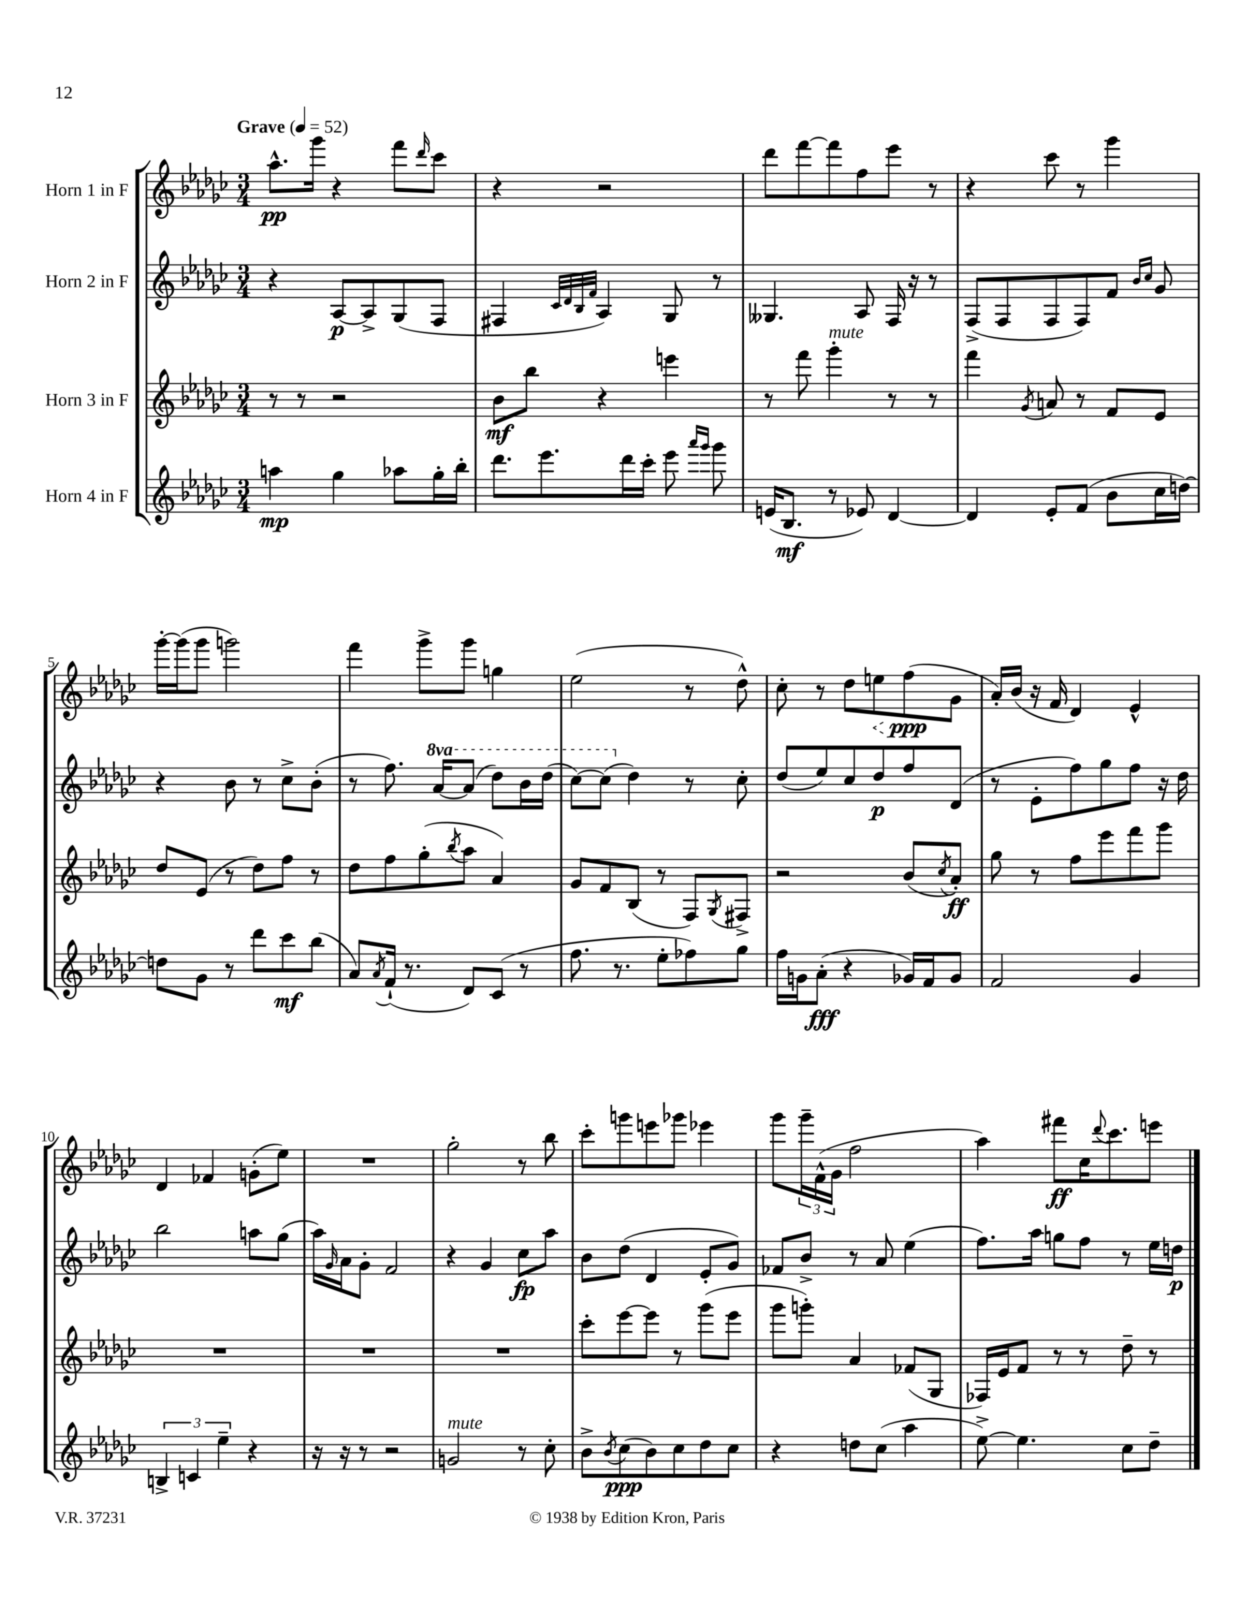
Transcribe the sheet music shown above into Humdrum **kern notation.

**kern	**kern	**kern	**kern
*staff4	*staff3	*staff2	*staff1
*clefG2	*clefG2	*clefG2	*clefG2
*k[b-e-a-d-g-c-]	*k[b-e-a-d-g-c-]	*k[b-e-a-d-g-c-]	*k[b-e-a-d-g-c-]
*M3/4	*M3/4	*M3/4	*M3/4
*MM52	*MM52	*MM52	*MM52
4aa\	8r	4r	8.aa-^^\L
.	8r	.	.
.	.	.	16ggg-\Jk
4gg-\	2r	[8A-/L	4r
.	.	8A-^/]	.
8aa-\L	.	(8G-/	8fff\L
.	.	.	16qqddd-/
16gg-'\L	.	8F/J	8ccc-\J
16bb-'\JJ	.	.	.
=	=	=	=
8.ddd-\L	8b-\L	4F#/	4r
.	8bb-\J	.	.
8.eee-\	.	.	.
.	.	32qqc-/LLL	.
.	.	32qqd-/	.
.	.	32qqB-/	.
.	.	32qqf/JJJ	.
.	4r	4A-/)	2r
16ddd-\L	.	.	.
16ccc-'\JJ	.	.	.
8eee-\	4eee\	8G-/	.
16qqaaa-/LL	.	.	.
16qqggg-/JJ	.	.	.
8ggg-\	.	8r	.
=	=	=	=
(16e/LK	8r	4.G--/	8ddd-\L
8.B-/J	.	.	.
.	8fff\	.	[8fff\
8r	4ggg-'\	.	8fff\]
8e-/)	.	8A-/	8ff\
[4d-/	8r	16F/	8eee-\J
.	.	16r	.
.	8r	8r	8r
=	=	=	=
4d-/]	4fff\	(8F^/L	4r
.	.	8F/	.
.	8qg-/	.	.
8e-'/L	8a/	8F/	8ccc-\
(8f/J	8r	8F/)	8r
8b-\L	8f/L	8f/J	4ggg-\
.	.	16qqb-/LL	.
.	.	16qqcc-/JJ	.
16cc-\L	8e-/J	8g-/	.
[16dd\JJ)	.	.	.
=	=	=	=
8dd\]L	8dd-/L	4r	[16ggg-'\LL
.	.	.	(16ggg-\]J
8g-\J	(8e-/J	.	8ggg-\J
8r	8r	8b-\	2ggg\)
8ddd-\L	8dd-\L)	8r	.
8ccc-\	8ff\J	8cc-^\L	.
(8bb-\J	8r	(8b-'\J	.
=	=	=	=
8a-/L)	8dd-\L	8r	4fff\
8qa-/	.	.	.
(16f`/Jk	8ff\	8.ff\)	.
8.r	.	.	.
.	(8gg-'\	.	8ggg-^\L
.	.	[16aa-/LK	.
.	8qbb-/	.	.
8d-/L)	8aa-\J	(8aa-/]J	8ggg-\J
(8c-/J	4a-/)	8ddd-\L)	4gg\
8r	.	16bb-\L	.
.	.	(16ddd-\JJ	.
=	=	=	=
8.ff\	8g-/L	[8ccc-\L)	(2ee-\
.	8f/	(8ccc-\]J	.
8.r	.	.	.
.	(8B-/J	4dd-\)	.
8ee-'\L	8r	.	.
8ff-\)	8F/L)	8r	8r
.	8qG-/	.	.
8gg-\J	8F#^/J	8cc-'\	8dd-^^\)
=	=	=	=
16ff\LL	2r	(8dd-/L	8cc-'\
16g\J	.	.	.
(8a-'\J	.	8ee-/)	8r
4r	.	8cc-/	8dd-\L
.	.	8dd-/	8ee\
16g-/LL)	(8b-/L	8ff/	(8ff\
16f/J	.	.	.
.	8qcc-/	.	.
8g-/J	8a-'/J)	(8d-/J	8g-\J
=	=	=	=
2f/	8gg-\	8r	16a-'/LL)
.	.	.	(16b-/JJ
.	8r	8e-'\L	16r
.	.	.	16f/
.	8ff\L	8ff\)	4d-/)
.	8eee-\	8gg-\	.
4g-/	8fff\	8ff\J	4e-^^/
.	8ggg-\J	16r	.
.	.	16dd-\	.
=	=	=	=
6B^/	2.r	2bb-\	4d-/
6c/	.	.	.
.	.	.	4f-/
6ee-~\	.	.	.
4r	.	8aa\L	(8g'\L
.	.	(8gg-\J	8ee-\J)
=	=	=	=
16r	2.r	16aa-\LL)	2.r
.	.	16qqg-/	.
16r	.	16a-\J	.
8r	.	8g-'\J	.
2r	.	2f/	.
=	=	=	=
2g/	2.r	4r	2gg-'\
.	.	4g-/	.
8r	.	8cc-\L	8r
8cc-'\	.	8aa-\J	8bb-\
=	=	=	=
8b-^\L	8ccc-'\L	8b-\L	8ccc-'\L
8qb-/	.	.	.
(8cc-\	[8eee-\	(8dd-\J	8ggg\
8b-\)	8eee-\]J	4d-/	8eee\
8cc-\	8r	.	8ggg-\J
8dd-\	(8ggg-\L	8e-'/L	4eee-\
8cc-\J	8eee-\J	8g-/J)	.
=	=	=	=
4r	8ggg-\L	8f-/L	8ggg-\L
.	8ggg'\J)	8b-^/J	24ggg-~\L
.	.	.	(24f^^\
.	.	.	24g-\JJ
8dd\L	4a-/	8r	2ff\
(8cc-\J	.	8a-/	.
4aa-\	(8f-/L	(4ee-\	.
.	8G-/J	.	.
=	=	=	=
[8ee-^\)	16F-/LL)	8.ff\L)	4aa-\)
.	16e-/J	.	.
4.ee-\]	8f/J	.	.
.	.	16aa-\Jk	.
.	8r	8gg\L	8fff#\L
.	8r	8ff\J	16cc-\K
.	.	.	8qqddd-/
.	.	.	8.ccc-\
8cc-\L	8dd-~\	8r	.
8dd-~\J	8r	16ee-\LL	8eee\J
.	.	16dd\JJ	.
==	==	==	==
*-	*-	*-	*-
